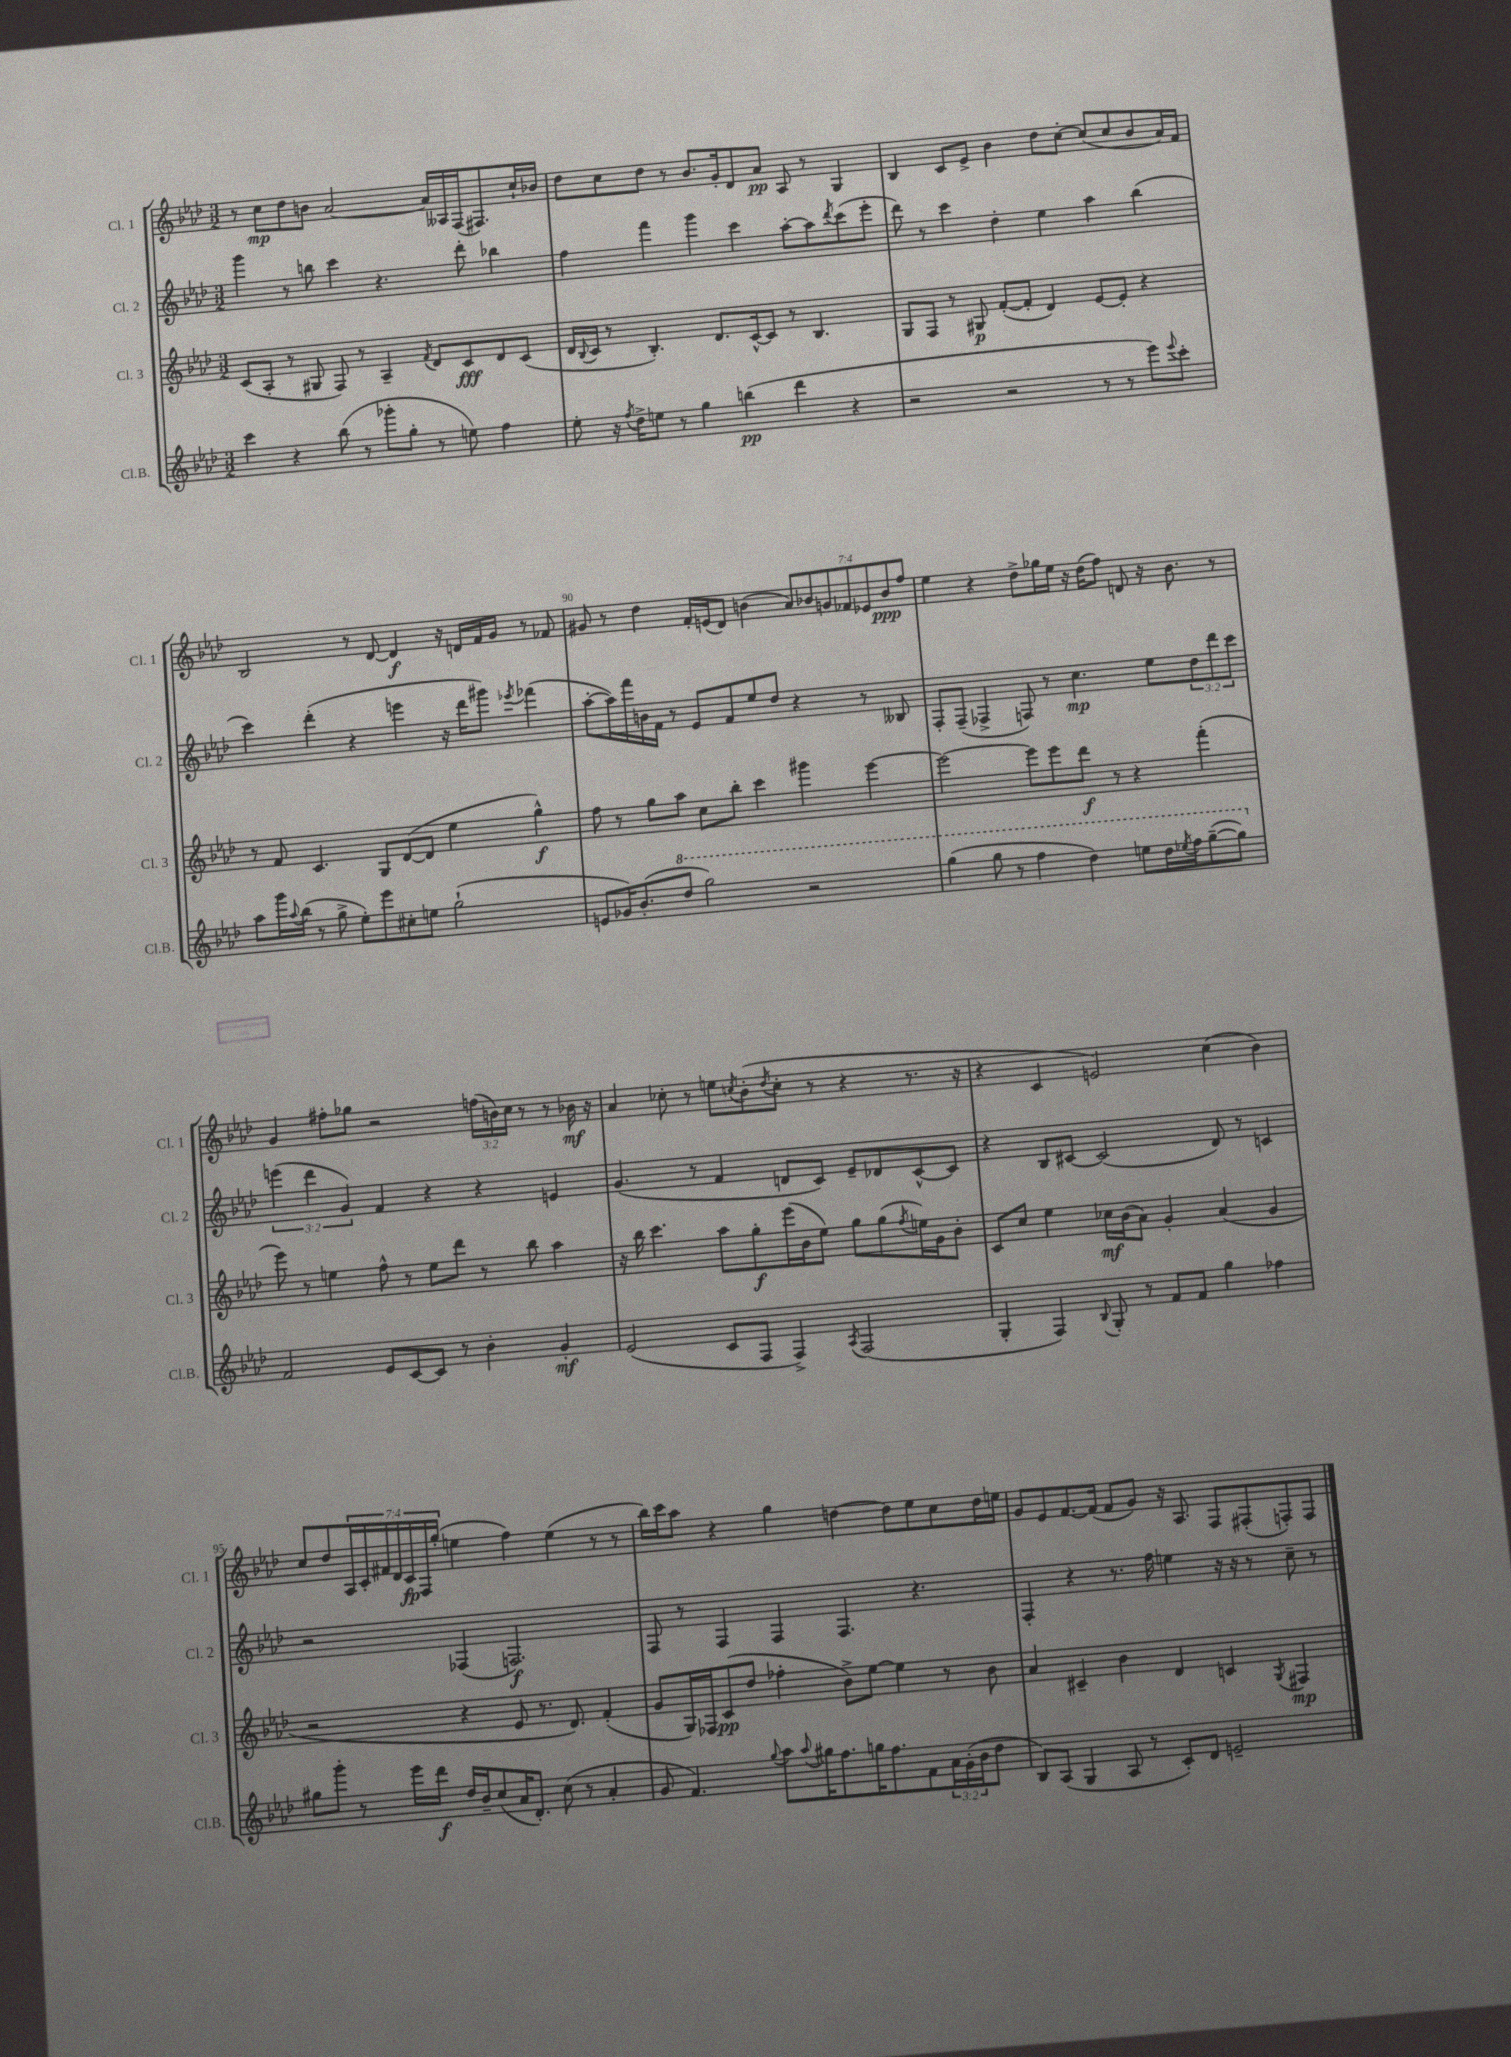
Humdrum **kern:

**kern	**dynam	**kern	**dynam	**kern	**dynam	**kern	**dynam
*part4	*part4	*part3	*part3	*part2	*part2	*part1	*part1
*staff4	*staff4	*staff3	*staff3	*staff2	*staff2	*staff1	*staff1
*I"Cl.B.	*	*I"Cl. 3	*	*I"Cl. 2	*	*I"Cl. 1	*
*I'Cl.B.	*	*I'Cl. 3	*	*I'Cl. 2	*	*I'Cl. 1	*
*clefG2	*	*clefG2	*	*clefG2	*	*clefG2	*
*k[b-e-a-d-]	*	*k[b-e-a-d-]	*	*k[b-e-a-d-]	*	*k[b-e-a-d-]	*
*M3/2	*	*M3/2	*	*M3/2	*	*M3/2	*
=86	=86	=86	=86	=86	=86	=86	=86
4ccc\	.	(8c/L	.	4ggg\	.	8r	.
.	.	8A-'/J	.	.	.	8cc\L	mp
4r	.	8r	.	8r	.	8dd-\	.
.	.	8G#X/	.	8bbn\	.	8bn\J	.
(8bb-\	.	8F/)	.	4ccc\	.	[2a-/	.
8r	.	8r	.	.	.	.	.
8ggg-X'\L	.	4A-~/	.	4.r	.	.	.
8gg'\J	.	.	.	.	.	.	.
.	.	8qf/	.	.	.	.	.
8r	.	8d-/L	.	.	.	16a-/LL]	.
.	.	.	.	.	.	16A--X/	.
8een\)	.	8c/	fff	8ddd-'\	.	(16F/J	.
.	.	.	.	.	.	8.F#X/)	.
4ff\	.	8d-/	.	4bb-X\	.	.	.
.	.	(8c/J	.	.	.	16cc`/L	.
.	.	.	.	.	.	16b-X/JJ	.
=87	=87	=87	=87	=87	=87	=87	=87
8ee-'\	.	16d-/LL	.	4ff\	.	8dd-\L	.
.	.	8qqB-/	.	.	.	.	.
.	.	16c/JJ	.	.	.	.	.
16r	.	8r	.	.	.	8cc\	.
8qff/	.	.	.	.	.	.	.
16dd-^\KL	.	.	.	.	.	.	.
8een\J	.	4.B-'/)	.	4fff\	.	8dd-\J	.
8r	.	.	.	.	.	8r	.
4gg\	.	.	.	4ggg\	.	8.b-/L	.
.	.	8.d-/L	.	.	.	.	.
.	.	.	.	.	.	16g'/k	.
(4bbn\	pp	.	.	4ccc\	.	8d-/	.
.	.	[16c^^/k	.	.	.	.	.
.	.	8c/J]	.	.	.	8a-/J	pp
4ddd-\	.	8r	.	[8aa-'\L	.	8A-/	.
.	.	4.B-/	.	8aa-\]	.	8r	.
.	.	.	.	8qddd-/	.	.	.
4r	.	.	.	(8ccc\	.	4G/	.
.	.	.	.	8eee-'\J	.	.	.
=88	=88	=88	=88	=88	=88	=88	=88
2r	.	8G/L	.	8ddd-\)	.	4B-/	.
.	.	8F/J	.	8r	.	.	.
.	.	8r	.	4ccc\	.	8c/L	.
.	.	8G#X/	p	.	.	8e-^/J	.
2r	.	([8f'/L	.	4dd-'\	.	4b-\	.
.	.	8f'/J]	.	.	.	.	.
.	.	4d-/)	.	4ee-\	.	8dd-\L	.
.	.	.	.	.	.	[8cc'\J	.
8r	.	[8e-/L	.	4aa-\	.	(8cc/L]	.
8r	.	8e-'/J]	.	.	.	8cc/	.
8eee-\L)	.	4r	.	(4bb-\	.	8b-/	.
8qqeee-/	.	.	.	.	.	.	.
8ccc'\J	.	.	.	.	.	16a-/L)	.
.	.	.	.	.	.	16f/JJ	.
!!LO:LB:g=z
=89	=89	=89	=89	=89	=89	=89	=89
8aa-\L	.	8r	.	4ccc\)	.	2B-/	.
16ggg\L	.	8f/	.	.	.	.	.
8qqaa-/	.	.	.	.	.	.	.
(16bb-\JJ	.	.	.	.	.	.	.
8r	.	4.c/	.	(4ddd-'\	.	.	.
8gg^\	.	.	.	.	.	.	.
8ee-'\L)	.	.	.	4r	.	8r	.
8eee-\	.	8G/L	.	.	.	[8d-/	.
8cc#X'\	.	([8d-/	.	4eeen\	.	4d-/]	f
8een\J	.	8d-/J]	.	.	.	.	.
(2gg`\	.	4ee-\	.	16r	.	16r	.
.	.	.	.	16ddd-\KL	.	16dn/LL	.
.	.	.	.	8ggg#X\J)	.	16f/	.
.	.	.	.	.	.	16g/JJ	.
.	.	.	.	8qeee-X/	.	.	.
.	.	4gg^^\)	f	(4fff-X\	.	8r	.
.	.	.	.	.	.	8f-X/	.
=90	=90	=90	=90	=90	=90	=90	=90
8en/L	.	8ff\	.	[8aa-'\L	.	8g#X/	.
16g-X/K)	.	8r	.	16aa-\L])	.	8r	.
(8.b-'/	.	.	.	16fff\	.	.	.
.	.	8gg\L	.	16bn\	.	4dd-\	.
.	.	.	.	16f\JJ	.	.	.
*8va	*	*	*	*	*	*	*
8ddd-/J	.	8aa-\J	.	8r	.	.	.
2ggg\)	.	8cc\L	.	8e-/L	.	16f'/LL	.
.	.	.	.	.	.	(16en/J	.
.	.	8bb-'\J	.	8f/	.	8d-/J)	.
.	.	4ccc\	.	8ee-/	.	(4bn\	.
.	.	.	.	8dd-/J	.	.	.
2r	.	4ggg#X\	.	4r	.	14a-/L)	.
.	.	.	.	.	.	14b-X/	.
.	.	.	.	.	.	14gn/	.
.	.	.	.	.	.	14f-X/	.
.	.	[4eee-\	.	8r	.	.	.
.	.	.	.	.	.	14e-X/	.
.	.	.	.	.	.	14b-/	ppp
.	.	.	.	8B--X/	.	.	.
.	.	.	.	.	.	14ff/J	.
=91	=91	=91	=91	=91	=91	=91	=91
(4ggg\	.	2eee-\_	.	8F'/L	.	4ee-\	.
.	.	.	.	(8F~/J	.	.	.
8ggg\	.	.	.	4F-X^/	.	4r	.
8r	.	.	.	.	.	.	.
4fff\	.	8eee-\L]	.	8Fn/)	.	8dd-^\L	.
.	.	8eee-\	.	8r	.	16gg-X\L	.
.	.	.	.	.	.	16ee-\JJ	.
4ddd-\)	.	8ddd-\J	f	4.cc\	mp	16r	.
.	.	.	.	.	.	(16dd-\KL	.
.	.	8r	.	.	.	8ff\J)	.
8eeen\L	.	4r	.	.	.	8dn/	.
16ddd-\L	.	.	.	8ee-\L	.	16r	.
8qeee-X/	.	.	.	.	.	.	.
16fff\J	.	.	.	.	.	8.b-\	.
([8ggg~\	.	(4fff'\	.	12dd-\	.	.	.
.	.	.	.	12ddd-\	.	.	.
8ggg\J])	.	.	.	.	.	8r	.
.	.	.	.	12ccc\J	.	.	.
!!LO:LB:g=z
=92	=92	=92	=92	=92	=92	=92	=92
*X8va	*	*	*	*	*	*	*
2f/	.	8eee-\)	.	(6eeen\	.	4g/	.
.	.	8r	.	.	.	.	.
.	.	.	.	6ddd-\	.	.	.
.	.	4een\	.	.	.	8ff#X'\L	.
.	.	.	.	6g/)	.	.	.
.	.	.	.	.	.	8gg-X\J	.
8e-/L	.	8ff^^\	.	4f/	.	2r	.
[8c/	.	8r	.	.	.	.	.
8c/J]	.	8ee\L	.	4r	.	.	.
8r	.	8ddd-\J	.	.	.	.	.
4b-'\	.	8r	.	4r	.	(24ffn\LL	.
.	.	.	.	.	.	24bn\)	.
.	.	.	.	.	.	24cc\JJ	.
.	.	8bb-\	.	.	.	8r	.
4g'/	mf	4aa-\	.	4en/	.	8r	.
.	.	.	.	.	.	16b-X\	mf
.	.	.	.	.	.	16r	.
=93	=93	=93	=93	=93	=93	=93	=93
(2e-/	.	16r	.	(4.g/	.	4a-/	.
.	.	16bb-\	.	.	.	.	.
.	.	4.ccc\	.	.	.	.	.
.	.	.	.	.	.	8cc-X'\	.
.	.	.	.	8r	.	8r	.
8c/L	.	8aa-\L	.	4f/	.	8een\L	.
.	.	.	.	.	.	8qccn/	.
8F/J	.	8gg'\	f	.	.	(8b-'\	.
.	.	.	.	.	.	8qdd-/	.
4F^/)	.	(16eee-\L	.	8dn/L	.	8cc'\J	.
.	.	16b-\J	.	.	.	.	.
.	.	8ee-\J)	.	8c/J)	.	8r	.
8qA-/	.	.	.	.	.	.	.
(2F/	.	8gg\L	.	8e-~/L	.	4r	.
.	.	(8gg\	.	8d-X/	.	.	.
.	.	8qff/	.	.	.	.	.
.	.	16een\L)	.	[8c^^/	.	8.r	.
.	.	16g\J	.	.	.	.	.
.	.	8b-'\J	.	8c/J]	.	.	.
.	.	.	.	.	.	16r	.
=94	=94	=94	=94	=94	=94	=94	=94
4G'/	.	8c/L	.	4r	.	4r	.
.	.	8cc/J	.	.	.	.	.
4F/)	.	4ee-\	.	8B-/L	.	4c/	.
.	.	.	.	[8c#X/J	.	.	.
8qqB-/	.	.	.	.	.	.	.
8G'/	.	16cc-X\LL	mf	(2c#/]	.	2en/)	.
.	.	(16b-\J	.	.	.	.	.
8r	.	8a-\J)	.	.	.	.	.
8f/L	.	4g'/	.	.	.	.	.
8f/J	.	.	.	.	.	.	.
4gg\	.	(4a-/	.	8d-/)	.	(4cc\	.
.	.	.	.	8r	.	.	.
4ff-X\	.	4g/	.	4cn/	.	4b-\)	.
!!LO:LB:g=z
=95	=95	=95	=95	=95	=95	=95	=95
8gg#X\L	.	2r	.	2r	.	8cc/L	.
8ggg'\J	.	.	.	.	.	8dd-/	.
8r	.	.	.	.	.	28A-/L	.
.	.	.	.	.	.	28c'/	.
.	.	.	.	.	.	28f#X/	.
.	.	.	.	.	.	28d-/	.
16eee-\LL	.	.	.	.	.	.	.
.	.	.	.	.	.	28c/	fp
.	.	.	.	.	.	28F/	.
16ddd-\JJ	f	.	.	.	.	.	.
.	.	.	.	.	.	(28gg'/JJ	.
16dd-/LL	.	4r	.	(4F-X/	.	4een\	.
16b-~/J	.	.	.	.	.	.	.
(8cc/	.	.	.	.	.	.	.
16a-/K	.	8e-/	.	2.Fn/)	f	4ff\)	.
8.d-'/J)	.	.	.	.	.	.	.
.	.	8.r	.	.	.	.	.
(8cc\	.	.	.	.	.	(4ee\	.
.	.	8.d-/)	.	.	.	.	.
8r	.	.	.	.	.	.	.
4a-'/	.	(4f'/	.	.	.	8r	.
.	.	.	.	.	.	8r	.
=96	=96	=96	=96	=96	=96	=96	=96
8g/	.	8g/L	.	8F/	.	16bb-\LL)	.
.	.	.	.	.	.	16ccc\J	.
4.f/)	.	16G/L)	.	8r	.	8aa-\J	.
.	.	16F-X/J	.	.	.	.	.
.	.	(8c/	pp	4F/	.	4r	.
.	.	8dd-/J	.	.	.	.	.
8qqgg/	.	.	.	.	.	.	.
8aa-\L	.	4ff-X'\	.	4F/	.	4gg\	.
8qqaa-/	.	.	.	.	.	.	.
16gg#X\K	.	.	.	.	.	.	.
8.ff\	.	.	.	.	.	.	.
.	.	8b-^\L)	.	4.F/	.	[4ddn\	.
16ggn\K	.	[8ee-\J	.	.	.	.	.
8.ff\	.	.	.	.	.	.	.
.	.	4ee-\]	.	.	.	8dd\L]	.
8f\	.	.	.	4.r	.	8ee-\	.
24a-\L	.	8r	.	.	.	8cc\	.
(24g'\	.	.	.	.	.	.	.
24b-\J	.	.	.	.	.	.	.
8dd-\J	.	8b-\	.	.	.	16dd\L	.
.	.	.	.	.	.	16een\JJ	.
=97	=97	=97	=97	=97	=97	=97	=97
8B-/L)	.	4a-/	.	4F'/	.	8g/L	.
(8A-/J	.	.	.	.	.	8e-/	.
4G/	.	4c#X~/	.	4r	.	[8.f/	.
.	.	.	.	.	.	(16f/Jk]	.
8A-/	.	4b-\	.	8.r	.	8f/L	.
8r	.	.	.	.	.	8g/J)	.
.	.	.	.	16ff\	.	.	.
8c'/L)	.	4d-/	.	4een\	.	16r	.
.	.	.	.	.	.	8.A-/	.
8d-/J	.	.	.	.	.	.	.
2en~/	.	4cn/	.	16r	.	8F/L	.
.	.	.	.	16r	.	.	.
.	.	.	.	8r	.	(8F#X'/	.
.	.	8qG/	.	.	.	.	.
.	.	4F#X/	mp	8cc~\	.	8Fn'/)	.
.	.	.	.	8r	.	8F/J	.
==	==	==	==	==	==	==	==
*-	*-	*-	*-	*-	*-	*-	*-
